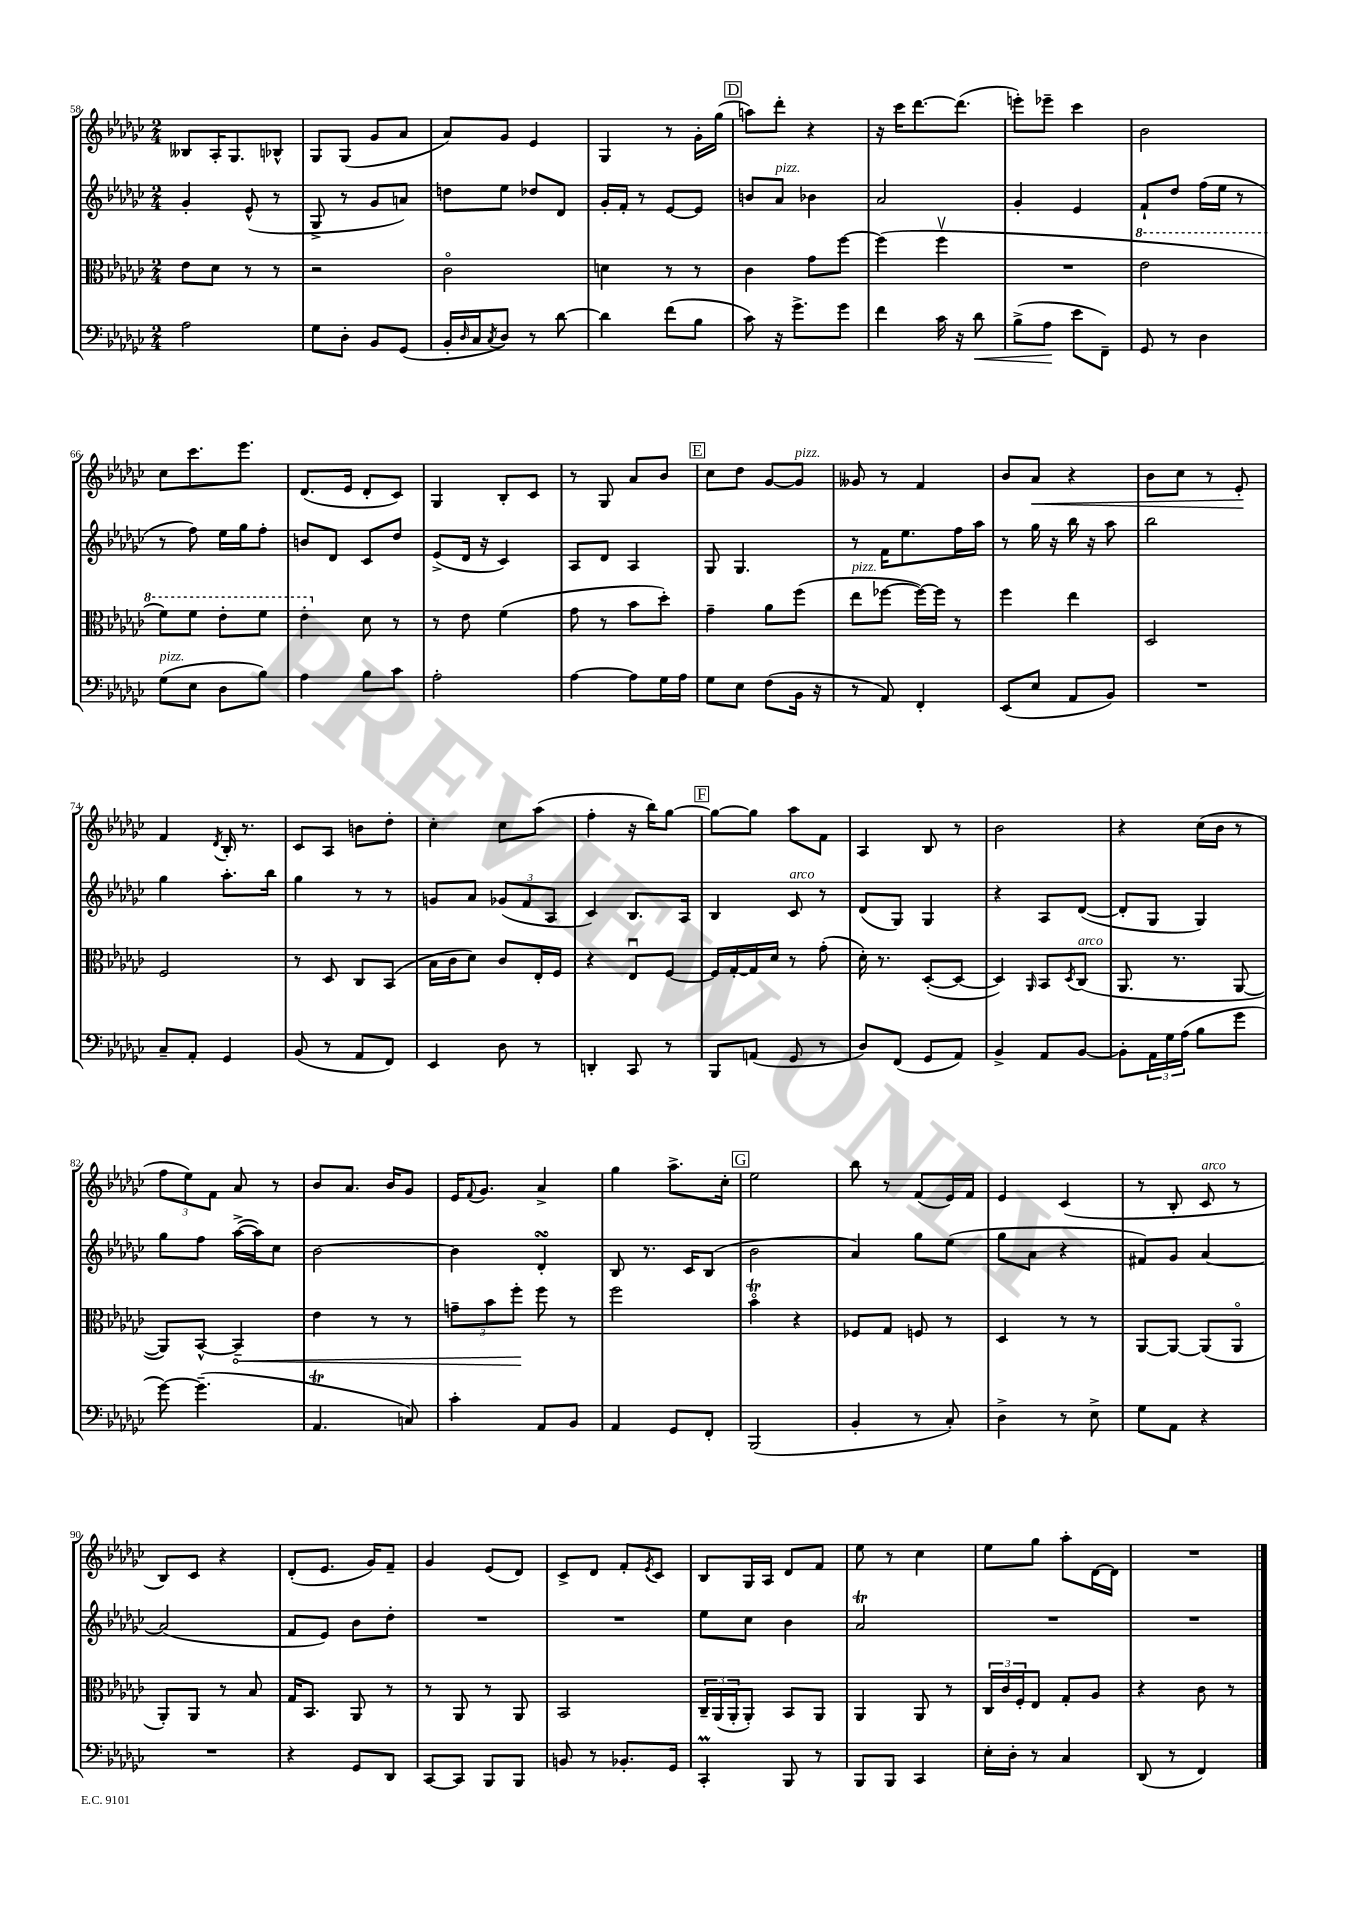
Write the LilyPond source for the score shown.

<<
\new StaffGroup <<
\new Staff = "s0" {
    \clef treble \key ges \major \numericTimeSignature \time 2/4
    beses8 aes16-. ges8. bes8-^ |
    ges8 ges8( ges'8 aes'8 |
    aes'8) ges'8 ees'4 |
    ges4 r8 ges'16-. ges''16( |
    \mark \markup { \box "D" } a''8) des'''8-. r4 |
    r16 ces'''16 des'''8.~ des'''8.( |
    e'''8-.) ees'''8-- ces'''4 |
    bes'2 |
    ces''8 ces'''8. ees'''8. |
    des'8.( ees'16 des'8-. ces'8) |
    ges4 bes8-. ces'8 |
    r8 ges8 aes'8 bes'8 |
    \mark \markup { \box "E" } ces''8 des''8 ges'8~ ges'8^\markup { \italic "pizz." } |
    geses'8 r8 f'4 |
    bes'8 aes'8\< r4 |
    bes'8 ces''8 r8 ees'8-.\! |
    f'4 \acciaccatura { des'8 } bes16-. r8. |
    ces'8 aes8 b'8 des''8-. |
    ces''4-. ces''8 aes''8( |
    f''4-. r16 bes''16) ges''8~ |
    \mark \markup { \box "F" } ges''8~ ges''8 aes''8 f'8 |
    aes4 bes8 r8 |
    bes'2 |
    r4 ces''16( bes'16 r8 |
    \tuplet 3/2 { f''8 ees''8) f'8 } aes'8 r8 |
    bes'8 aes'8. bes'16 ges'8 |
    ees'16 \appoggiatura { f'8 } ges'8. aes'4-> |
    ges''4 aes''8.-> ces''16-. |
    \mark \markup { \box "G" } ees''2 |
    bes''8 r8 f'8( ees'16) f'16 |
    ees'4 ces'4( |
    r8 bes8-. ces'8^\markup { \italic "arco" } r8 |
    bes8) ces'8 r4 |
    des'8-.( ees'8. ges'16) f'8-- |
    ges'4 ees'8( des'8) |
    ces'8-> des'8 f'8-. \acciaccatura { ees'8 } ces'8 |
    bes8 ges16 aes16 des'8 f'8 |
    ees''8 r8 ces''4 |
    ees''8 ges''8 aes''8-. des'16~ des'16 |
    R2 \bar "|." |
}
\new Staff = "s1" {
    \clef treble \key ges \major \numericTimeSignature \time 2/4
    ges'4-. ees'8-^( r8 |
    ges8-> r8 ges'8 a'8) |
    d''8 ees''8 des''8 des'8 |
    ges'16-. f'16-. r8 ees'8~ ees'8 |
    \mark \markup { \box "D" } b'8 aes'8^\markup { \italic "pizz." } bes'4 |
    aes'2 |
    ges'4-. ees'4 |
    f'8-! des''8 f''16( ees''16 r8 |
    r8 f''8) ees''16 ges''16 f''8-. |
    b'8 des'8 ces'8 des''8 |
    ees'8->( des'16 r16 ces'4) |
    aes8 des'8 aes4 |
    \mark \markup { \box "E" } ges8 ges4. |
    r8 f'16 ees''8. f''16 aes''16 |
    r8 ges''16 r16 bes''16 r16 aes''8 |
    bes''2 |
    ges''4 aes''8.-. bes''16 |
    ges''4 r8 r8 |
    g'8 aes'8 \tuplet 3/2 { ges'8( f'8 aes8 } |
    ces'4) bes8. aes16 |
    \mark \markup { \box "F" } bes4 ces'8^\markup { \italic "arco" } r8 |
    des'8( ges8) ges4 |
    r4 aes8 des'8~( |
    des'8-. ges8 ges4) |
    ges''8 f''8 aes''16~->( aes''16) ces''8 |
    bes'2~ |
    bes'4 des'4-.\turn |
    bes8 r8. ces'16 bes8( |
    \mark \markup { \box "G" } bes'2 |
    aes'4) ges''8 ees''8( |
    ges''8 aes'8 r4 |
    fis'8) ges'8 aes'4~ |
    aes'2( |
    f'8 ees'8) bes'8 des''8-. |
    R2 |
    R2 |
    ees''8 ces''8 bes'4 |
    aes'2\trill |
    R2 |
    R2 \bar "|." |
}
\new Staff = "s2" {
    \clef alto \key ges \major \numericTimeSignature \time 2/4
    ees'8 des'8 r8 r8 |
    r2 |
    ces'2\flageolet |
    d'4 r8 r8 |
    \mark \markup { \box "D" } ces'4 ges'8 f''8~ |
    f''4( f''4\upbow |
    R2 |
    \ottava #1 ees''2 |
    f''8) f''8 ees''8-. f''8 |
    ees''4-. \ottava #0 des'8 r8 |
    r8 ees'8 f'4( |
    ges'8 r8 bes'8 des''8-.) |
    \mark \markup { \box "E" } ges'4-- aes'8 f''8( |
    ees''8^\markup { \italic "pizz." } fes''8~ fes''16~) fes''16 r8 |
    f''4 ees''4 |
    des2 |
    f2 |
    r8 des8 ces8 bes,8( |
    bes16 ces'16 des'8) ces'8 ees16-. f16 |
    r4 ees8\downbow f8~ |
    \mark \markup { \box "F" } f16 ges16~-. ges16 des'16 r8 ges'8-.( |
    des'16-.) r8. des8~-.( des8~ |
    des4) \grace { aes,16 } bes,8 \acciaccatura { des8 } ces8^\markup { \italic "arco" }( |
    aes,8. r8. aes,8~ |
    aes,8) bes,8~-^ \once \override Hairpin.circled-tip = ##t bes,4--\< |
    ees'4 r8 r8 |
    \tuplet 3/2 { g'8-- bes'8 f''8-.\! } f''8 r8 |
    f''2 |
    \mark \markup { \box "G" } bes'4\flageolet\trill r4 |
    fes8 ges8 f8 r8 |
    des4 r8 r8 |
    aes,8~ aes,8~ aes,8( aes,8\flageolet |
    aes,8-.) aes,8 r8 bes8 |
    ges16 bes,8. aes,8 r8 |
    r8 aes,8 r8 aes,8 |
    bes,2 |
    \tuplet 3/2 { ces16-- aes,16( aes,16-. } aes,8-.) bes,8 aes,8 |
    aes,4 aes,8 r8 |
    \tuplet 3/2 { ces16 ces'16 f16-. } ees8 ges8-. aes8 |
    r4 ces'8 r8 \bar "|." |
}
\new Staff = "s3" {
    \clef bass \key ges \major \numericTimeSignature \time 2/4
    aes2 |
    ges8 des8-. bes,8 ges,8( |
    bes,16-. \grace { des16 } ces16 \acciaccatura { ces8 } des8) r8 des'8~ |
    des'4 f'8( bes8 |
    \mark \markup { \box "D" } ces'8) r16 ges'8.-> ges'8 |
    f'4 ces'16 r16 des'8\< |
    bes8->( aes8\! ees'8 f,8--) |
    ges,8 r8 des4 |
    ges8^\markup { \italic "pizz." }( ees8 des8 bes8) |
    aes4 bes8 ces'8 |
    aes2-. |
    aes4~ aes8 ges16 aes16 |
    \mark \markup { \box "E" } ges8 ees8 f8( bes,16 r16 |
    r8 aes,8) f,4-. |
    ees,8( ees8 aes,8 bes,8) |
    R2 |
    ces8-- aes,8-. ges,4 |
    bes,8( r8 aes,8 f,8) |
    ees,4 des8 r8 |
    d,4-. ces,8 r8 |
    \mark \markup { \box "F" } bes,,8 a,8( ges,8 r8 |
    des8) f,8( ges,8 aes,8) |
    bes,4-> aes,8 bes,8~ |
    bes,8-. \tuplet 3/2 { aes,16 ges16 aes16( } bes8 ges'8 |
    ges'8~) ges'4.--( |
    aes,4.\trill c8) |
    ces'4-. aes,8 bes,8 |
    aes,4 ges,8 f,8-. |
    \mark \markup { \box "G" } bes,,2( |
    bes,4-. r8 ces8-.) |
    des4-> r8 ees8-> |
    ges8 aes,8 r4 |
    R2 |
    r4 ges,8 des,8 |
    ces,8~ ces,8 bes,,8 bes,,8 |
    b,8 r8 bes,8.-. ges,16 |
    ces,4-.\prall bes,,8 r8 |
    bes,,8 bes,,8 ces,4 |
    ees16-. des16-. r8 ces4 |
    des,8( r8 f,4) \bar "|." |
}
>>
>>
\layout { \context { \Score currentBarNumber = #58 } }
